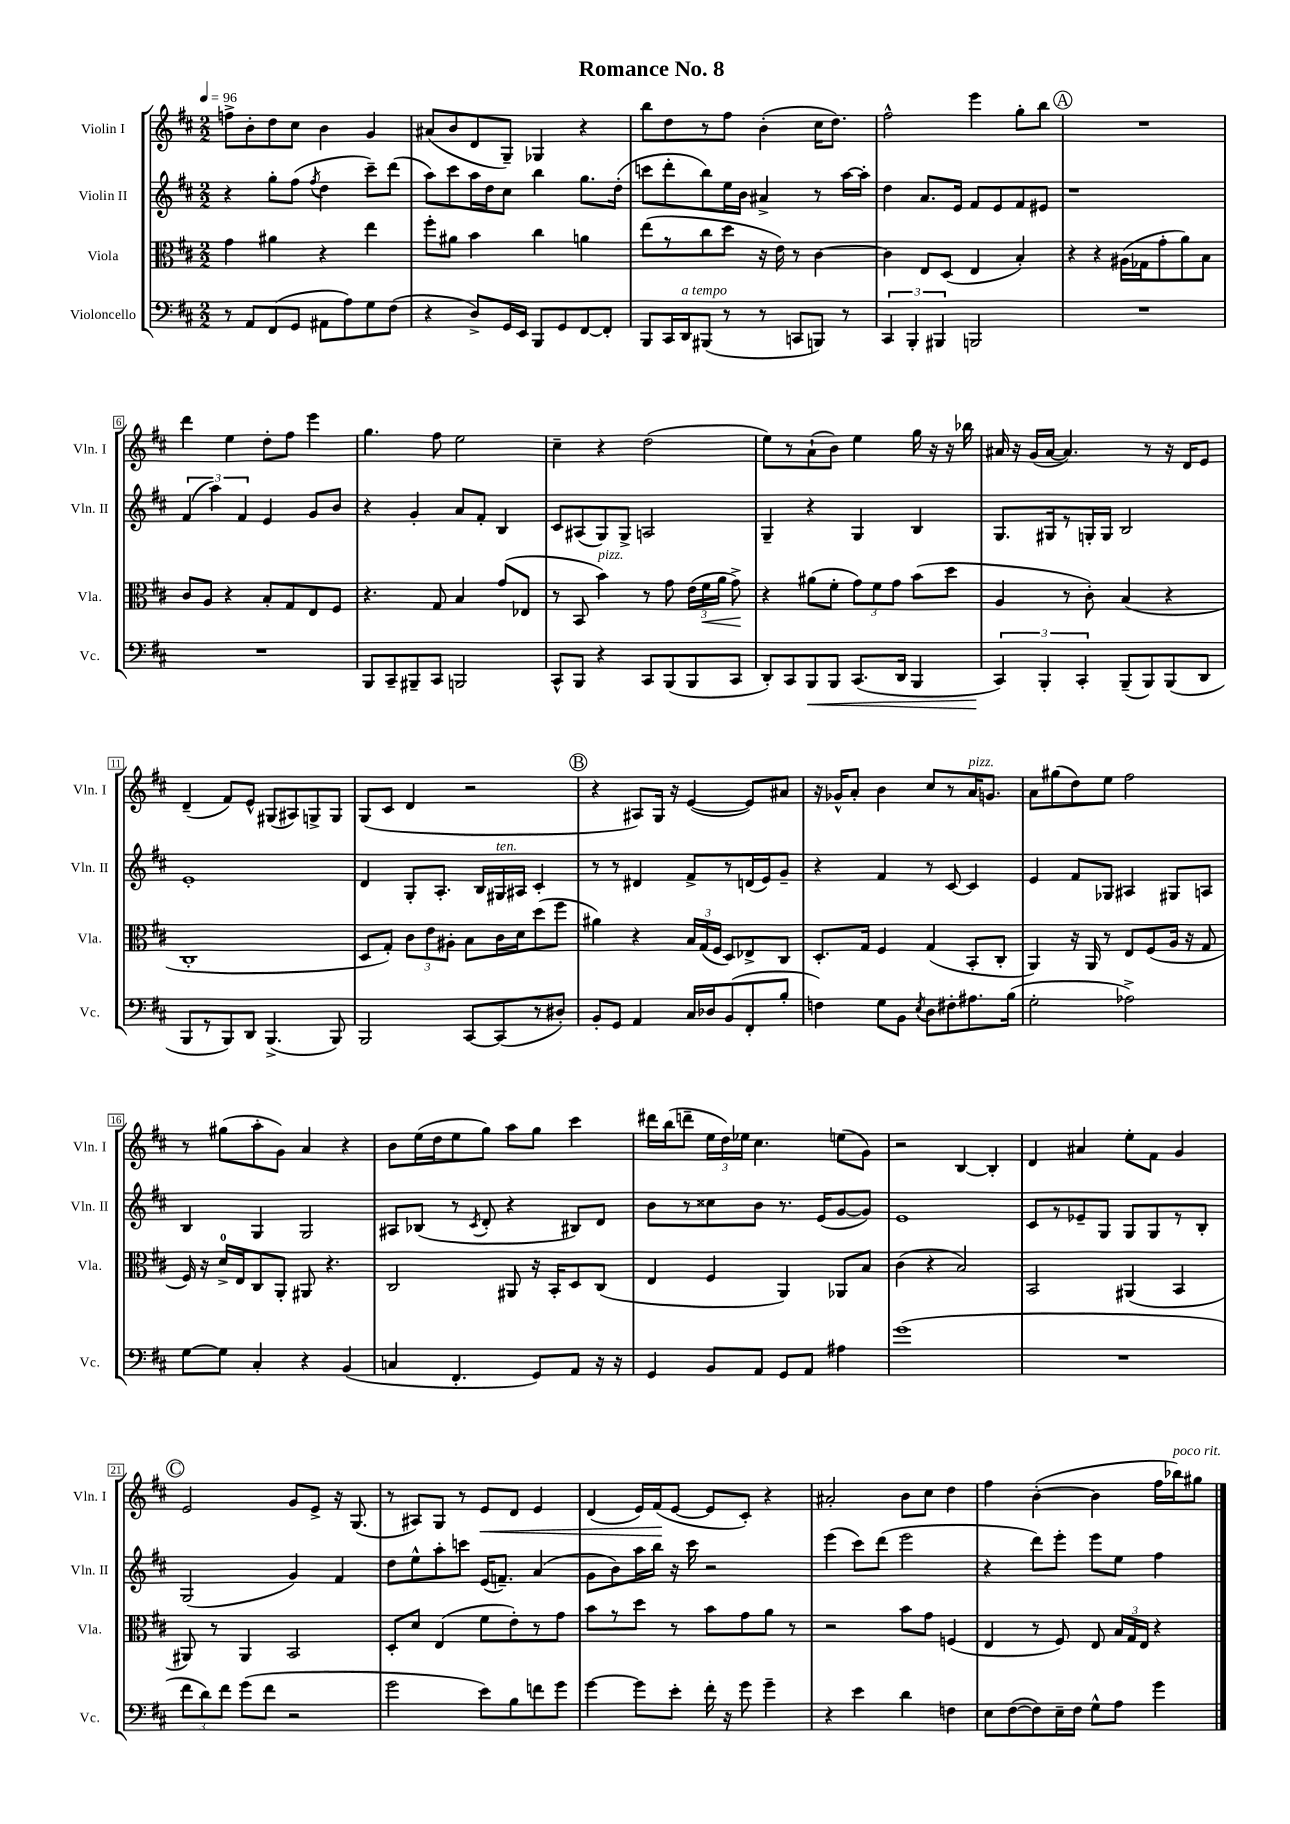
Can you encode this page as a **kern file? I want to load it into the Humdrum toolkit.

**kern	**dynam	**kern	**dynam	**kern	**kern	**dynam
*part4	*part4	*part3	*part3	*part2	*part1	*part1
*staff4	*staff4	*staff3	*staff3	*staff2	*staff1	*staff1
*I"Violoncello	*	*I"Viola	*	*I"Violin II	*I"Violin I	*
*I'Vc.	*	*I'Vla.	*	*I'Vln. II	*I'Vln. I	*
*clefF4	*	*clefC3	*	*clefG2	*clefG2	*
*k[f#c#]	*	*k[f#c#]	*	*k[f#c#]	*k[f#c#]	*
*M2/2	*	*M2/2	*	*M2/2	*M2/2	*
*MM96	*	*MM96	*	*MM96	*MM96	*
=1	=1	=1	=1	=1	=1	=1
8r	.	4g\	.	4r	8ffn^\L	.
8AA/L	.	.	.	.	8b'\	.
(8FF#/	.	4a#X\	.	8gg'\L	8dd\	.
8GG/J	.	.	.	(8ff#\J	8cc#\J	.
.	.	.	.	8qff#/	.	.
8AA#X\L	.	4r	.	4dd\	4b\	.
8A\)	.	.	.	.	.	.
8G\	.	4ee\	.	8ccc#~\L)	4g/	.
(8F#\J	.	.	.	(8ddd\J	.	.
=2	=2	=2	=2	=2	=2	=2
4r	.	8ff#'\L	.	8aa\L)	(8a#X/L	.
.	.	8a#X\J	.	8ccc#\	8b/	.
8D^/L)	.	4b\	.	16aa\L	8d/	.
.	.	.	.	16dd\J	.	.
16GG/L	.	.	.	8cc#\J	8G~/J)	.
16EE/JJ	.	.	.	.	.	.
8BBB/L	.	4cc#\	.	4bb\	4G-X/	.
8GG/	.	.	.	.	.	.
[8FF#/	.	4an\	.	8.gg\L	4r	.
8FF#'/J]	.	.	.	.	.	.
.	.	.	.	(16dd'\Jk	.	.
=3	=3	=3	=3	=3	=3	=3
8BBB/L	.	(8ee\L	.	8cccn\L	8bb\L	.
16CC#/L	.	8r	.	8ddd'\	8dd\	.
!LO:TX:a:i:t=a tempo	!	!	!	!	!	!
16DD/J	.	.	.	.	.	.
(8BBB#X/J	.	8cc#\	.	8bb\)	8r	.
8r	.	8dd\J	.	16ee\L	8ff#\J	.
.	.	.	.	16b\JJ	.	.
8r	.	16r	.	4a#X^/	(4b'\	.
.	.	16e\)	.	.	.	.
8CCn/L	.	8r	.	.	.	.
8BBBn/J)	.	[4c#\	.	8r	16cc#\KL	.
.	.	.	.	.	8.dd\J)	.
8r	.	.	.	[16aa\LL	.	.
.	.	.	.	16aa'\JJ]	.	.
=4	=4	=4	=4	=4	=4	=4
6CC#/	.	4c#\]	.	4dd\	2ff#^^\	.
6BBB'/	.	.	.	.	.	.
.	.	8E/L	.	8.a/L	.	.
6BBB#X/	.	.	.	.	.	.
.	.	(8D/J	.	.	.	.
.	.	.	.	16e/Jk	.	.
2BBBn/	.	4E/	.	8f#/L	4eee\	.
.	.	.	.	8e/	.	.
.	.	4B'/)	.	8f#/	8gg'\L	.
.	.	.	.	8e#X/J	8bb\J	.
!!LO:REH:place=s1:t=A
=5	=5	=5	=5	=5	=5	=5
1r	.	4r	.	1r	1r	.
.	.	4r	.	.	.	.
.	.	(16A#X\LL	.	.	.	.
.	.	16G-X\J	.	.	.	.
.	.	8g'\	.	.	.	.
.	.	8a\)	.	.	.	.
.	.	8B\J	.	.	.	.
!!LO:LB:g=z
=6	=6	=6	=6	=6	=6	=6
1r	.	8c#/L	.	(6f#/	4ddd\	.
.	.	8A/J	.	.	.	.
.	.	.	.	6aa\)	.	.
.	.	4r	.	.	4ee\	.
.	.	.	.	6f#/	.	.
.	.	8B'/L	.	4e/	8dd'\L	.
.	.	8G/	.	.	8ff#\J	.
.	.	8E/	.	8g/L	4eee\	.
.	.	8F#/J	.	8b/J	.	.
=7	=7	=7	=7	=7	=7	=7
8BBB/L	.	4.r	.	4r	4.gg\	.
8CC#~/	.	.	.	.	.	.
8BBB#X~/	.	.	.	4g'/	.	.
8CC#/J	.	8G/	.	.	8ff#\	.
2BBBn/	.	4B/	.	8a/L	2ee\	.
.	.	.	.	8f#'/J	.	.
.	.	(8g/L	.	4B/	.	.
.	.	8E-X/J	.	.	.	.
=8	=8	=8	=8	=8	=8	=8
8CC#^^/L	.	8r	.	8c#/L	4cc#~\	.
8BBB/J	.	8BB/	.	(8A#X/	.	.
!	!	!LO:TX:a:i:t=pizz.	!	!	!	!
4r	.	4b\)	.	8G/)	4r	.
.	.	.	.	8G^/J	.	.
8CC#/L	.	8r	.	2An/	(2dd\	.
(8BBB/	.	8g\	.	.	.	.
8BBB/	.	(24e\LL	.	.	.	.
!	!	!	!LO:HP:b	!	!	!
.	.	24f#\	<	.	.	.
.	.	24a\JJ	.	.	.	.
8CC#/J	.	8g^\)	.	.	.	.
.	.	.	[	.	.	.
=9	=9	=9	=9	=9	=9	=9
8DD'/L)	.	4r	.	4G~/	8ee\L)	.
8CC#/	.	.	.	.	8r	.
!	!LO:HP:b	!	!	!	!	!
8BBB/	<	(8a#X\L	.	4r	(8a`\	.
8BBB/J	.	8f#'\J	.	.	8b\J)	.
(8.CC#/L	.	12g\L)	.	4G/	4ee\	.
.	.	12f#\	.	.	.	.
.	.	12g\J	.	.	.	.
16DD/Jk	.	.	.	.	.	.
4BBB/	.	(8b\L	.	4B/	16gg\	.
.	.	.	.	.	16r	.
.	.	8dd\J	.	.	16r	.
.	.	.	.	.	16bb-X\	.
=10	=10	=10	=10	=10	=10	=10
6CC#/)	.	4A/	.	8.G/L	16a#X/	.
.	.	.	.	.	16r	.
.	.	.	.	.	(16g/LL	.
6BBB'/	[	.	.	.	.	.
.	.	.	.	16G#X/k	[16a#/JJ	.
.	.	8r	.	8r	4.a#/])	.
6CC#'/	.	.	.	.	.	.
.	.	8c#'\)	.	16Gn'/L	.	.
.	.	.	.	16G/JJ	.	.
(8BBB~/L	.	(4B/	.	2B/	.	.
8BBB/)	.	.	.	.	8r	.
(8BBB/	.	4r	.	.	16r	.
.	.	.	.	.	16d/KL	.
8DD/J	.	.	.	.	8e/J	.
!!LO:LB:g=z
=11	=11	=11	=11	=11	=11	=11
8BBB/L	.	1C#'	.	1e'	(4d~/	.
8r	.	.	.	.	.	.
8BBB/)	.	.	.	.	8f#/L)	.
8DD/J	.	.	.	.	8e^^/J	.
(4.BBB^/	.	.	.	.	(8G#X/L	.
.	.	.	.	.	8A#X/)	.
.	.	.	.	.	8Gn^/	.
8BBB/)	.	.	.	.	8G/J	.
=12	=12	=12	=12	=12	=12	=12
2BBB/	.	8D/L	.	4d/	(8G/L	.
.	.	8G'/J)	.	.	8c#/J	.
.	.	12c#\L	.	8G'/L	4d/	.
.	.	12e\	.	.	.	.
.	.	.	.	8.A'/J	.	.
.	.	12A#X'\J	.	.	.	.
[8CC#/L	.	8B\L	.	.	2r	.
.	.	.	.	16B/LL	.	.
!	!	!	!	!LO:TX:a:i:t=ten.	!	!
(8CC#/]	.	16c#\L	.	16G#X/	.	.
.	.	16d\J	.	16A#X/JJ	.	.
8r	.	(8dd\	.	4c#'/	.	.
8D#X'/J)	.	8ff#\J	.	.	.	.
!!LO:REH:place=s1:t=B
=13	=13	=13	=13	=13	=13	=13
8BB'/L	.	4a#X\)	.	8r	4r	.
8GG/J	.	.	.	8r	.	.
4AA/	.	4r	.	4d#X/	8A#X/L)	.
.	.	.	.	.	16G/Jk	.
.	.	.	.	.	16r	.
16C#/LL	.	24B/LL	.	8f#^/L	([4e/	.
.	.	(24G/	.	.	.	.
16D-X/J	.	.	.	.	.	.
.	.	24F#/JJ	.	.	.	.
(8BB/	.	8D/L)	.	8r	.	.
8FF#'/	.	8E-X^/	.	(16dn/L	8e/L])	.
.	.	.	.	16e/J)	.	.
8B'/J	.	8C#/J	.	8g~/J	8a#X/J	.
=14	=14	=14	=14	=14	=14	=14
4Fn\)	.	8.D'/L	.	4r	16r	.
.	.	.	.	.	16g-X^^/KL	.
.	.	.	.	.	8a'/J	.
.	.	16G/Jk	.	.	.	.
8G\L	.	4F#/	.	4f#/	4b\	.
8BB\J	.	.	.	.	.	.
8qE/	.	.	.	.	.	.
8D\L	.	(4G/	.	8r	8cc#/L	.
8F#X'\	.	.	.	[8c#/	8r	.
!	!	!	!	!	!LO:TX:a:i:t=pizz.	!
8.A#X\	.	8BB'/L	.	4c#/]	16a/K	.
.	.	.	.	.	8.gn/J	.
.	.	8C#'/J	.	.	.	.
(16B\Jk	.	.	.	.	.	.
=15	=15	=15	=15	=15	=15	=15
2G'\	.	4AA/)	.	4e/	8a\L	.
.	.	.	.	.	(8gg#X\	.
.	.	16r	.	8f#/L	8dd\)	.
.	.	16AA/	.	.	.	.
.	.	8r	.	8G-X/J	8ee\J	.
2A-X^\)	.	8E/L	.	4A#X/	2ff#\	.
.	.	(8F#/	.	.	.	.
.	.	16A/Jk	.	8G#X/L	.	.
.	.	16r	.	.	.	.
.	.	8G/	.	8An/J	.	.
!!LO:LB:g=z
=16	=16	=16	=16	=16	=16	=16
[8G\L	.	16F#/)	.	4B/	8r	.
.	.	16r	.	.	.	.
8G\J]	.	16d^/LL	.	.	(8gg#X\L	.
.	.	16E/J	.	.	.	.
4C#'/	.	8C#/	.	4G/	8aa'\	.
.	.	8AA'/J	.	.	8g\J)	.
4r	.	8AA#X/	.	2G/	4a/	.
.	.	4.r	.	.	.	.
(4BB/	.	.	.	.	4r	.
=17	=17	=17	=17	=17	=17	=17
4Cn/	.	2C#/	.	8A#X/L	8b\L	.
.	.	.	.	(8B-X/J	(16ee\L	.
.	.	.	.	.	16dd\J	.
4.FF#'/	.	.	.	8r	8ee\	.
.	.	.	.	8qc#/	.	.
.	.	.	.	8d'/	8gg\J)	.
.	.	8AA#X/	.	4r	8aa\L	.
8GG/L)	.	16r	.	.	8gg\J	.
.	.	16BB'/KL	.	.	.	.
8AA/J	.	8D/	.	8B#X/L)	4ccc#\	.
16r	.	(8C#/J	.	8d/J	.	.
16r	.	.	.	.	.	.
=18	=18	=18	=18	=18	=18	=18
4GG/	.	4E/	.	8b\L	16ddd#X\LL	.
.	.	.	.	.	(16bb\J	.
.	.	.	.	8r	8dddn~\J	.
8BB/L	.	4F#/	.	8cc##X\	24ee\LL	.
.	.	.	.	.	24dd\)	.
.	.	.	.	.	24ee-X\JJ	.
8AA/J	.	.	.	8b\J	4.cc#\	.
8GG/L	.	4AA/)	.	8.r	.	.
8AA/J	.	.	.	.	.	.
.	.	.	.	(16e/KL	.	.
4A#X\	.	8AA-X/L	.	[8g/	(8een\L	.
.	.	8B/J	.	8g/J])	8g\J)	.
=19	=19	=19	=19	=19	=19	=19
(1g	.	(4c#\	.	1e	2r	.
.	.	4r	.	.	.	.
.	.	2B/)	.	.	[4B/	.
.	.	.	.	.	4B'/]	.
=20	=20	=20	=20	=20	=20	=20
1r	.	2BB/	.	8c#/L	4d/	.
.	.	.	.	8r	.	.
.	.	.	.	8e-X~/	4a#X/	.
.	.	.	.	8G/J	.	.
.	.	(4AA#X/	.	8G/L	8ee'\L	.
.	.	.	.	8G/	8f#\J	.
.	.	4BB/	.	8r	4g/	.
.	.	.	.	8B'/J	.	.
!!LO:LB:g=z
!!LO:REH:place=s1:t=C
=21	=21	=21	=21	=21	=21	=21
12f#\L	.	8AA#X/)	.	(2G/	2e/	.
12d\)	.	.	.	.	.	.
.	.	8r	.	.	.	.
12f#\J	.	.	.	.	.	.
(8g\L	.	4AA#/	.	.	.	.
8f#\J	.	.	.	.	.	.
2r	.	2BB/	.	4g/)	8g/L	.
.	.	.	.	.	8e^/J	.
.	.	.	.	4f#/	16r	.
.	.	.	.	.	(8.G/	.
=22	=22	=22	=22	=22	=22	=22
2g\	.	8D'/L	.	8dd\L	8r	.
.	.	8d/J	.	8ee^^\	8A#X/L)	.
.	.	(4E/	.	8aa'\	8G/J	.
.	.	.	.	8cccn\J	8r	.
!	!	!	!	!	!	!LO:HP:b
8e\L)	.	8f#\L	.	(16e/KL	8e/L	<
.	.	.	.	8.fn~/J)	.	.
8B\	.	8e'\)	.	.	8d/J	.
8fn\	.	8r	.	(4a/	4e/	.
8g\J	.	8g\J	.	.	.	.
=23	=23	=23	=23	=23	=23	=23
[4g\	.	8b\L	.	8g\L	(4d/	.
.	.	8r	.	8b\)	.	.
8g\L]	.	8dd\J	.	16aa\L	16e/LL)	.
.	.	.	.	16bb\JJ	(16f#/J	.
8e'\J	.	8r	.	16r	[8e/J	[
.	.	.	.	16ccc#\	.	.
16f#'\	.	8b\L	.	2r	8e/L]	.
16r	.	.	.	.	.	.
8g\	.	8g\	.	.	8c#'/J)	.
4g~\	.	8a\J	.	.	4r	.
.	.	8r	.	.	.	.
=24	=24	=24	=24	=24	=24	=24
4r	.	2r	.	(4eee\	2a#X'/	.
4e\	.	.	.	8ccc#\L)	.	.
.	.	.	.	(8ddd\J	.	.
4d\	.	8b\L	.	2eee\	8b\L	.
.	.	8g\J	.	.	8cc#\J	.
4Fn\	.	(4Fn/	.	.	4dd\	.
=25	=25	=25	=25	=25	=25	=25
8E\L	.	4E/	.	4r	4ff#\	.
([8F#\	.	.	.	.	.	.
8F#\])	.	8r	.	8ddd\L)	([4b'\	.
16E~\L	.	8F#/)	.	8eee'\J	.	.
16F#\JJ	.	.	.	.	.	.
8G^^\L	.	8E/	.	8eee\L	4b\]	.
8A\J	.	24B/LL	.	8ee\J	.	.
.	.	24G/	.	.	.	.
.	.	24E/JJ	.	.	.	.
4g\	.	4r	.	4ff#\	16ff#\LL	.
!	!	!	!	!	!LO:TX:a:i:t=poco rit.	!
.	.	.	.	.	16bb-X\J)	.
.	.	.	.	.	8gg#X\J	.
==	==	==	==	==	==	==
*-	*-	*-	*-	*-	*-	*-
